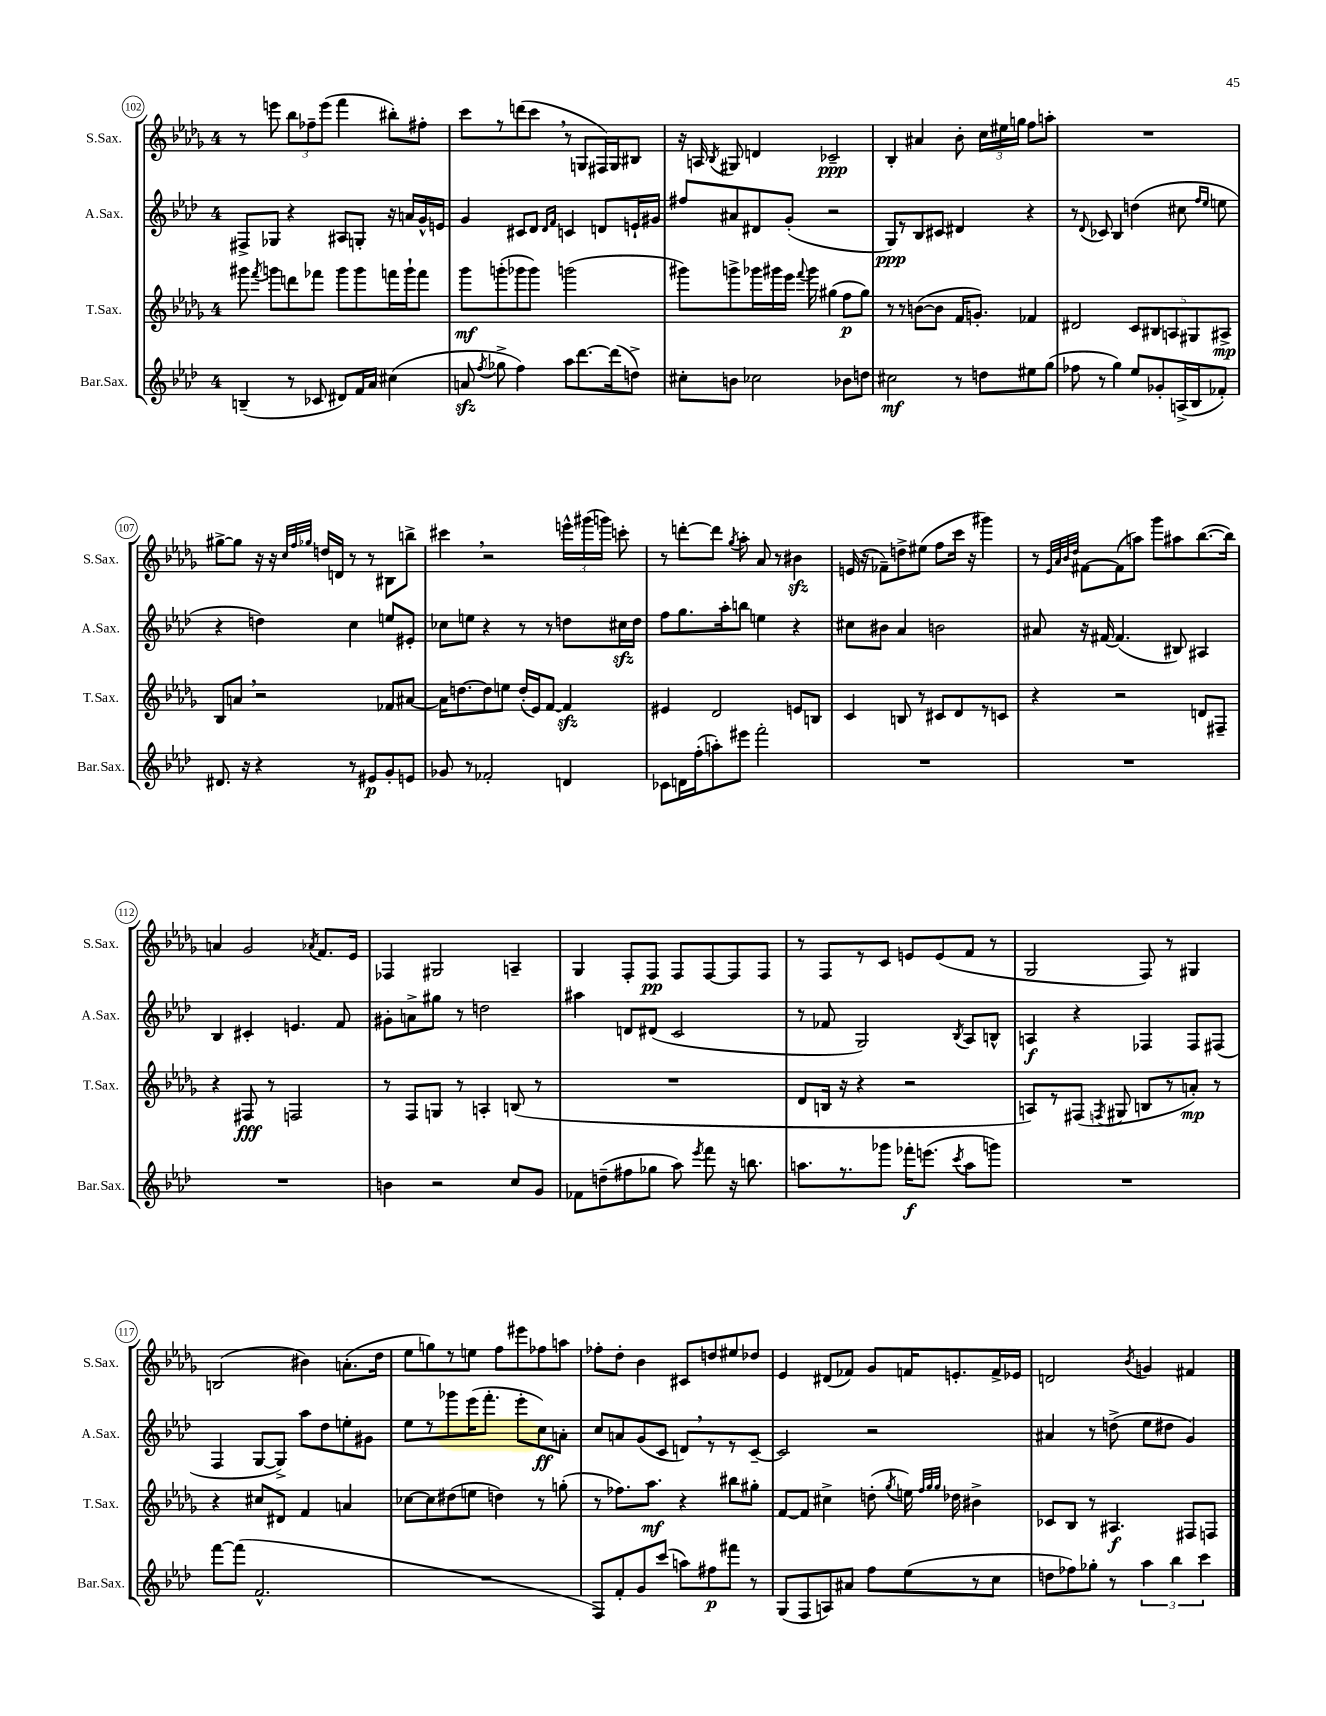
<<
\new StaffGroup <<
\new Staff = "s0" \with { instrumentName = "S.Sax." shortInstrumentName = "S.Sax." } {
    \clef treble \key des \major \once \override Staff.TimeSignature.style = #'single-digit \time 4/4
    \autoBeamOff r8 e'''8 \tuplet 3/2 { bes''8[ fes''8-- e'''8]( } f'''4 bis''8[-.) fis''8]-. |
    c'''8[ r8 d'''8( c'''8] \breathe r8 g8[ fis16) g16 bis8] |
    r16 a16 \acciaccatura { bes8 } gis8 d'4 ces'2--\ppp |
    bes4-. ais'4 bes'8-. \tuplet 3/2 { c''16[ eis''16 g''16] } f''8[ a''8]-. |
    R1 |
    gis''8[~-> gis''8] r16 r16 \grace { c''32[ f''32 ges''32] } d''16[ d'16] r8 r8 bis8[ b''8]-> |
    cis'''4 \breathe r2 \tuplet 3/2 { e'''16[-^ gis'''16( g'''16]) } c'''8-. |
    r8 d'''8[~-. d'''8] \acciaccatura { ges''8 } aes''8-. aes'8 r8 bis'4\sfz |
    e'16( r16 fes'8[--) d''8-> eis''8]( f''8[ c'''16] r16 gis'''4) |
    r8 \grace { ees'32[ aes'32 bes'32 des''32] } fis'8[~ fis'8( a''8]) ges'''8[ ais''8 bes''8.~( bes''16]) |
    a'4 ges'2 \acciaccatura { aes'8 } f'8.[ ees'16] |
    fes4 gis2 a4-- |
    ges4 f8[-. f8]\pp f8[ f8~ f8 f8] |
    r8 f8[ r8 c'8] e'8[ e'8( f'8] r8 |
    ges2 f8) r8 gis4 |
    b2( bis'4) a'8.[-.( des''16] |
    ees''8[ g''8) r8 e''8] f''8[ eis'''8 fes''8 a''8] |
    fes''8[-. des''8]-. bes'4 cis'8[ d''8 eis''8 des''8] |
    ees'4 dis'8[( fes'8]) ges'8[ f'16 e'8.-. f'16-> ees'16] |
    d'2 \acciaccatura { bes'8 } g'4 fis'4 \bar "|." |
}
\new Staff = "s1" \with { instrumentName = "A.Sax." shortInstrumentName = "A.Sax." } {
    \clef treble \key aes \major \once \override Staff.TimeSignature.style = #'single-digit \time 4/4
    \autoBeamOff fis8[-> ges8] r4 ais8[ g8]-. r16 a'16[ g'16-^ e'16] |
    g'4 cis'8[ des'8] \grace { des'16[ f'16] } c'4 d'8[ e'16-! gis'16] |
    fis''8[ ais'8 dis'8 g'8]-.( r2 |
    g8[\ppp) r8 bes8 cis'8] dis'4 r4 |
    r8 \appoggiatura { des'8 } ces'8 bes4 d''4( cis''8 \grace { f''16[ ees''16] } e''8 |
    r4 d''4) c''4 e''8[ eis'8]-. |
    ces''8[ e''8] r4 r8 r8 d''8[ cis''16\sfz d''16] |
    f''8[ g''8. aes''16-. b''8] e''4 r4 |
    cis''8[ bis'8] aes'4 b'2 |
    ais'8 r16 fis'16~ fis'4.( bis8) ais4 |
    bes4 cis'4-. e'4. f'8 |
    gis'8[-. a'8-> gis''8] r8 d''2 |
    ais''4 d'8[ dis'8]( c'2 |
    r8 fes'8 g2) \acciaccatura { bes8 } aes8[ b8]-^ |
    a4\f r4 fes4 fes8[ fis8]( |
    f4 g8[~ g8]->) aes''8[ des''8 e''8-. gis'8] |
    ees''8[ r8 ges'''8 ees'''16( f'''8.]-. ees'''8[-. c''8\ff) a'8]-. |
    c''8[ a'8 g'8( c'8] d'8[) \breathe r8 r8 c'8]~-- |
    c'2 r2 |
    ais'4 r8 d''8->( ees''8[ dis''8] g'4) \bar "|." |
}
\new Staff = "s2" \with { instrumentName = "T.Sax." shortInstrumentName = "T.Sax." } {
    \clef treble \key des \major \once \override Staff.TimeSignature.style = #'single-digit \time 4/4
    \autoBeamOff gis'''8 \acciaccatura { f'''8 } g'''8[ d'''8 fes'''8] g'''8[ g'''8 f'''16 g'''16-! f'''8] |
    ges'''8[\mf g'''8-.( ges'''8 ges'''8]) g'''2( |
    gis'''8[) g'''8-> ges'''16 gis'''16 ees'''16] \appoggiatura { f'''8 } gis'''16 gis''4( f''8[\p gis''8]) |
    r8 r8 b'8[~( b'8] f'16[ g'8.]-.) fes'4 |
    dis'2 \tuplet 5/4 { c'8[ bis8 a8 gis8 ais8]->\mp } |
    bes8[ a'8] \breathe r2 fes'8[ ais'8]~ |
    ais'16[ d''8.~ d''8 e''8] d''16[-.( ees'16) f'8]~ f'4\sfz |
    eis'4 des'2 e'8[ b8] |
    c'4 b8 r8 cis'8[ des'8 r8 c'8] |
    r4 r2 d'8[ fis8]-- |
    r4 fis8\fff r8 f2 |
    r8 f8[ g8] r8 a4-. b8( r8 |
    R1 |
    des'8[ b16] r16 r4 r2 |
    a8[) r8 fis8]( \acciaccatura { f8 } gis8 b8[ r8 a'8]-.\mp) r8 |
    r4 cis''8[ dis'8] f'4 a'4 |
    ces''8[~ ces''8 dis''8( e''8] d''4) r8 g''8-.( |
    r8 fes''8.[) aes''8.]\mf r4 bis''8[ gis''8]-. |
    f'8[~ f'8] cis''4-> d''8-.( \acciaccatura { ges''8 } e''16) \grace { f''32[ ges''32 ges''32] } des''16 bis'4-> |
    ces'8[ bes8] r8 ais4.\f fis8[ f8] \bar "|." |
}
\new Staff = "s3" \with { instrumentName = "Bar.Sax." shortInstrumentName = "Bar.Sax." } {
    \clef treble \key aes \major \once \override Staff.TimeSignature.style = #'single-digit \time 4/4
    \autoBeamOff b4--( r8 ces'8 dis'8[) f'16 aes'16] cis''4( |
    a'8\sfz \acciaccatura { f''8 } ges''8-> f''4) aes''8[ des'''8.~ des'''16( d''8]->) |
    cis''8[-. b'8] ces''2 bes'8[ d''8] |
    cis''2\mf r8 d''8[ eis''8 g''8]( |
    fes''8 r8 g''4) ees''8[ ges'8-. a16->( bes16 fes'8]-.) |
    dis'8. r16 r4 r8 eis'8[\p g'8-. e'8] |
    ges'8 r8 fes'2-. d'4 |
    ces'8[ d'16 f''16-.( a''8-.) eis'''8] f'''2-. |
    R1 |
    R1 |
    R1 |
    b'4 r2 c''8[ g'8] |
    fes'8[ d''8--( fis''8 ges''8] aes''8) \acciaccatura { ees'''8 } f'''8 r16 b''8. |
    a''8.[ r8. ges'''8] fes'''16[-.\f e'''8.]( \acciaccatura { c'''8 } a''8[ g'''8]) |
    R1 |
    f'''8[~ f'''8]( f'2.-^ |
    R1 |
    f8[) f'8-. g'8 c'''8]( a''8[) fis''8\p fis'''8] r8 |
    g8[( f8 a8) ais'8] f''8[ ees''8( r8 c''8] |
    d''8[ fes''8) ges''8]-. r8 \tuplet 3/2 { aes''4 bes''4 c'''4 } \bar "|." |
}
>>
>>
\layout { \context { \Score currentBarNumber = #102 \override BarNumber.stencil = #(make-stencil-circler 0.1 0.3 ly:text-interface::print) } }
